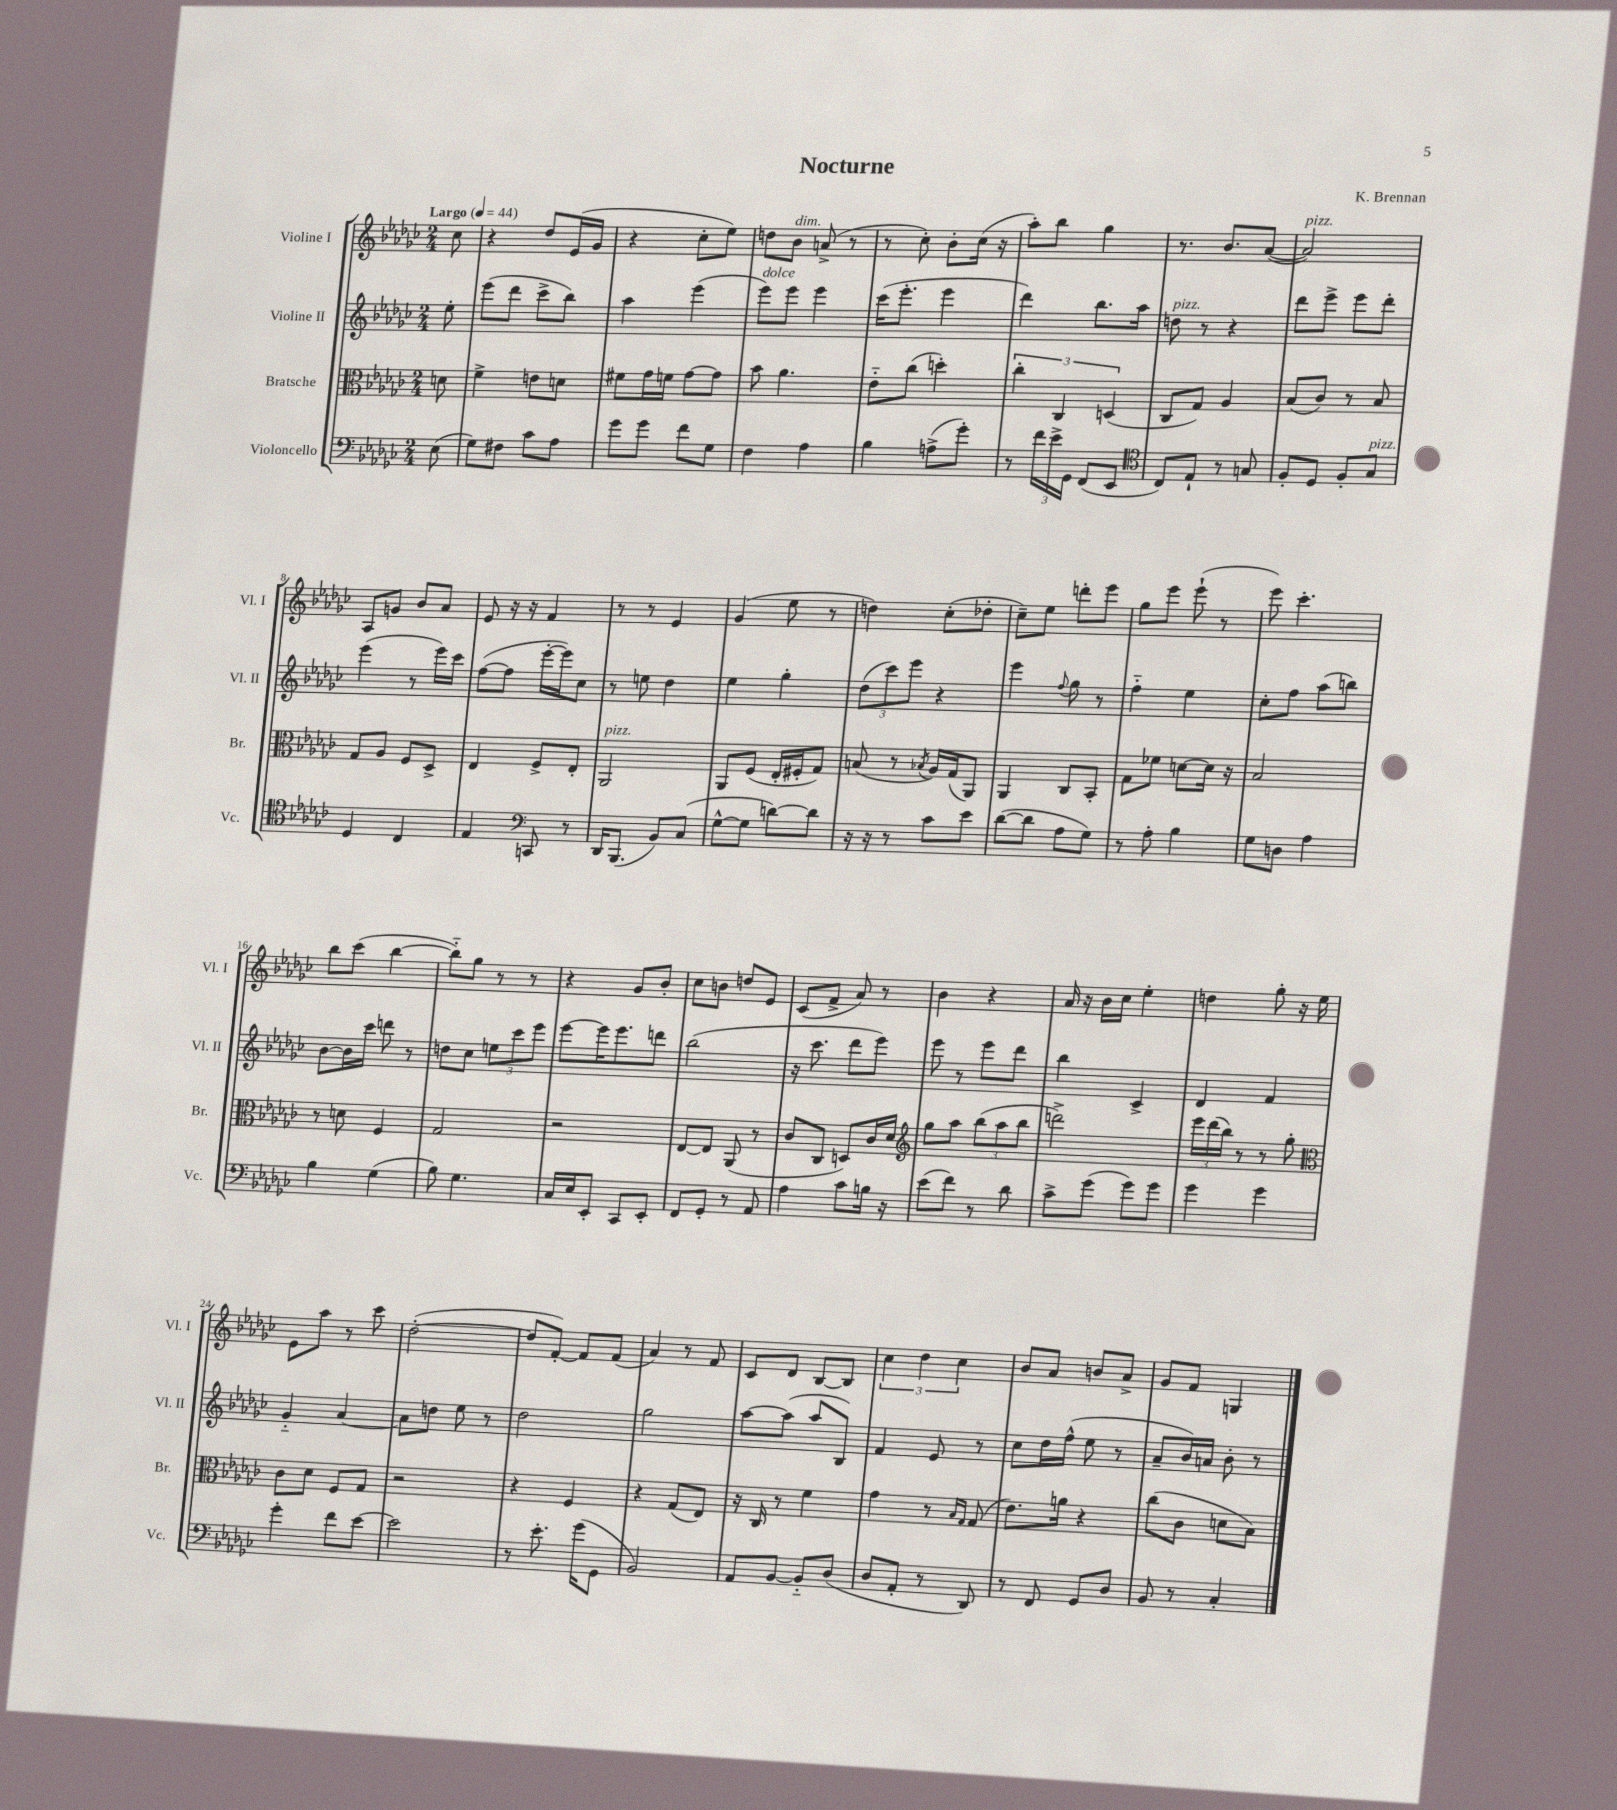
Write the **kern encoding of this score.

**kern	**kern	**kern	**kern
*part4	*part3	*part2	*part1
*staff4	*staff3	*staff2	*staff1
*I"Violoncello	*I"Bratsche	*I"Violine II	*I"Violine I
*I'Vc.	*I'Br.	*I'Vl. II	*I'Vl. I
*clefF4	*clefC3	*clefG2	*clefG2
*k[b-e-a-d-g-c-]	*k[b-e-a-d-g-c-]	*k[b-e-a-d-g-c-]	*k[b-e-a-d-g-c-]
*M2/4	*M2/4	*M2/4	*M2/4
*MM44	*MM44	*MM44	*MM44
=	=	=	=
!	!	!	!LO:TX:a:B:t=Largo
(8E-\	8dn\	8ee-'\	8cc-\
=1	=1	=1	=1
8G-\L)	4f^\	(8eee-\L	4r
8F#X\J	.	8ddd-\J	.
8c-\L	8en\L	8ccc-^\L	8dd-/L
8A-\J	8dn\J	8bb-\J)	(16e-/L
.	.	.	16g-/JJ
=2	=2	=2	=2
8g-\L	8f#X\L	4aa-\	4r
8g-\J	16g-\L	.	.
.	16fn\JJ	.	.
8f\L	[8g-\L	(4eee-\	8cc-'\L
8G-\J	8g-\J]	.	8ee-\J)
=3	=3	=3	=3
!	!	!LO:TX:a:i:t=dolce	!
4F\	8b-\	8eee-\L)	8ddn\L
!	!	!	!LO:TX:a:i:t=dim.
.	4.a-\	8eee-\J	8b-\J
4A-\	.	4eee-\	(8an^/
.	.	.	8r
=4	=4	=4	=4
4B-\	8e-\L	(16ccc-\KL	8r
.	.	8.eee-'\J	.
.	(8cc-\J	.	8cc-'\)
(8An^\L	4ddn'\)	4eee-\	8b-'\L
8g-'\J)	.	.	(16cc-\Jk
.	.	.	16r
=5	=5	=5	=5
8r	6cc-'\	4ddd-\)	8aa-'\L)
24f\LL	.	.	8bb-\J
24e-^\	6C-/	.	.
24GG-\JJ	.	.	.
(8FF/L	.	8.bb-\L	4gg-\
.	(6Dn/	.	.
8EE-/J	.	.	.
.	.	16aa-\Jk	.
=6	=6	=6	=6
*clefC4	*	*	*
!	!	!LO:TX:a:i:t=pizz.	!
8C-/L)	8C-/L	8ddn\	8.r
8E-`/J	8G-/J)	8r	.
.	.	.	8.b-/L
8r	4A-/	4r	.
8Gn/	.	.	([8a-/J
=7	=7	=7	=7
!	!	!	!LO:TX:a:i:t=pizz.
8F'/L	(8B-/L	8ddd-\L	2a-/])
8D-/J	8c-/J)	8eee-^\J	.
8F'/L	8r	8eee-\L	.
!LO:TX:a:i:t=pizz.	!	!	!
8G-/J	8B-/	8ddd-'\J	.
!!LO:LB:g=z
=8	=8	=8	=8
4D-/	8G-/L	(4eee-\	8A-/L
.	8A-/J	.	8gn/J
4C-/	8F/L	8r	8b-/L
.	8D-^/J	16eee-\LL)	8a-/J
.	.	16ccc-\JJ	.
=9	=9	=9	=9
4E-/	4E-/	([8ff\L	8e-/
.	.	8ff\J]	16r
.	.	.	16r
*clefF4	*	*	*
8CCn/	8F^/L	[16eee-'\LL	4f/
.	.	16eee-\J])	.
8r	8E-'/J	8cc-\J	.
=10	=10	=10	=10
!	!LO:TX:a:i:t=pizz.	!	!
16DD-/KL	2AA-/	8r	8r
(8.BBB-/J	.	.	.
.	.	8een\	8r
8BB-/L)	.	4dd-\	4e-/
(8C-/J	.	.	.
=11	=11	=11	=11
[8G-^^\L	8AA-/L	4ee-\	(4g-/
8G-\J]	(8F/J	.	.
[8dn\L)	16E-'/LL	4gg-'\	8ee-\
.	16F#X'/J	.	.
8d\J]	8G-/J)	.	8r
=12	=12	=12	=12
16r	(8Bn/	(12dd-\L	4ddn\)
16r	.	.	.
.	.	12ccc-\)	.
8r	8r	.	.
.	.	12eee-\J	.
.	8qB-X/	.	.
8c-\L	16A-/LL)	4r	(8cc-'\L
.	(16G-/J	.	.
8e-\J	8AA-/J)	.	8dd-X'\J
=13	=13	=13	=13
([8d-\L	4AA-/	4eee-\	8cc-~\L)
8d-\J]	.	.	8ee-\J
.	.	8qqff/	.
8A-\L	8C-/L	8gg-\	8dddn'\L
8G-\J)	8BB-'/J	8r	8eee-\J
=14	=14	=14	=14
8r	8G-\L	4ff\	8gg-\L
8A-'\	8f-X\J	.	8eee-\J
4B-\	[8dn\L	4ee-\	(8eee-`\
.	16d\Jk]	.	8r
.	16r	.	.
=15	=15	=15	=15
8G-\L	2B-/	8cc-'\L	8eee-\)
8Dn\J	.	8ff\J	4.ccc-'\
4A-\	.	(8aa-\L	.
.	.	8bbn\J)	.
!!LO:LB:g=z
=16	=16	=16	=16
4B-\	8r	[8b-\L	8bb-\L
.	8dn\	16b-\L]	(8ccc-\J
.	.	16ccc-\JJ	.
(4G-\	4F/	8dddn\	[4bb-\
.	.	8r	.
=17	=17	=17	=17
8B-\)	2G-/	8ddn\L	8bb-\L])
4.G-\	.	8cc-\J	8gg-\J
.	.	12een\L	8r
.	.	12ccc-\	.
.	.	.	8r
.	.	12eee-\J	.
=18	=18	=18	=18
16C-/LL	2r	[8eee-\L	4r
16E-/J	.	.	.
8EE-'/J	.	16eee-\K]	.
.	.	8.eee-\	.
8CC-/L	.	.	8g-/L
8EE-'/J	.	8dddn\J	8b-'/J
=19	=19	=19	=19
8FF/L	[8E-/L	(2bb-\	8cc-\L
8GG-'/J	8E-/J]	.	8bn\J
8r	(8AA-/	.	8ddn/L
8AA-/	8r	.	8e-/J
=20	=20	=20	=20
4A-\	8c-/L	16r	(8c-/L
.	.	8.ccc-\	.
.	8C-/J	.	8f^/J
8c-\L	8Dn/L)	8ddd-\L	8a-/)
16Bn\Jk	16c-/L	8eee-\J)	8r
16r	16d-/JJ	.	.
=21	=21	=21	=21
*	*clefG2	*	*
(8e-\L	8gg-\L	8eee-\	4b-\
8f\J)	8aa-\J	8r	.
8r	(12bb-\L	8eee-\L	4r
.	12aa-\	.	.
8d-\	.	8ddd-\J	.
.	12bb-\J	.	.
=22	=22	=22	=22
8c-^\L	2dddn^\)	4bb-\	16a-/
.	.	.	16r
(8g-\J	.	.	16b-\LL
.	.	.	16cc-\JJ
8g-\L)	.	4c-^/	4ee-'\
8g-\J	.	.	.
=23	=23	=23	=23
4g-\	24eee-\LL	4d-/	4ddn\
.	(24ddd-\	.	.
.	24bb-\JJ)	.	.
.	8r	.	.
4g-\	8r	4f/	8gg-'\
.	8gg-'\	.	16r
.	.	.	16ee-\
!!LO:LB:g=z
=24	=24	=24	=24
*	*clefC3	*	*
4g-'\	8c-\L	4g-/	8e-\L
.	8d-\J	.	8aa-\J
8f\L	8F/L	[4a-/	8r
[8e-\J	8G-/J	.	8ccc-\
=25	=25	=25	=25
2e-\]	2r	8a-\L]	([2dd-'\
.	.	8ddn\J	.
.	.	8ee-\	.
.	.	8r	.
=26	=26	=26	=26
8r	4r	2dd-\	8dd-/L]
8.e-'\	.	.	[8f'/J)
.	4F/	.	8f/L]
(16g-\KL	.	.	.
8GG-\J	.	.	(8f/J
=27	=27	=27	=27
2BB-/)	4r	2gg-\	4a-/)
.	(8G-/L	.	8r
.	8E-/J)	.	8f/
=28	=28	=28	=28
8AA-/L	16r	[8aa-\L	8c-/L
.	16C-/	.	.
[8BB-/J	8r	(8aa-\J]	8d-/J
8BB-/L]	4f\	8aa-/L	[8B-/L
(8D-/J	.	8B-/J)	8B-/J]
=29	=29	=29	=29
8D-/L	4g-\	4f/	6cc-\
8AA-'/J	.	.	.
.	.	.	6dd-\
8r	8r	8e-/	.
.	.	.	6cc-\
.	16qqB-/LL	.	.
.	16qqG-/JJ	.	.
8DD-/)	(8G-/	8r	.
=30	=30	=30	=30
8r	8.e-\L)	8cc-\L	8b-/L
8FF/	.	16dd-\L	8a-/J
.	16an\Jk	(16ff^^\JJ	.
8GG-/L	4r	8ee-\	8bn/L
8D-/J	.	8r	8a-^/J
=31	=31	=31	=31
8BB-/	(8cc-\L	8a-~/L	8g-/L
8r	8c-\J	16b-/L)	8f/J
.	.	16an/JJ	.
4C-'/	8dn\L	8b-'\	4Gn/
.	8B-\J)	8r	.
==	==	==	==
*-	*-	*-	*-
